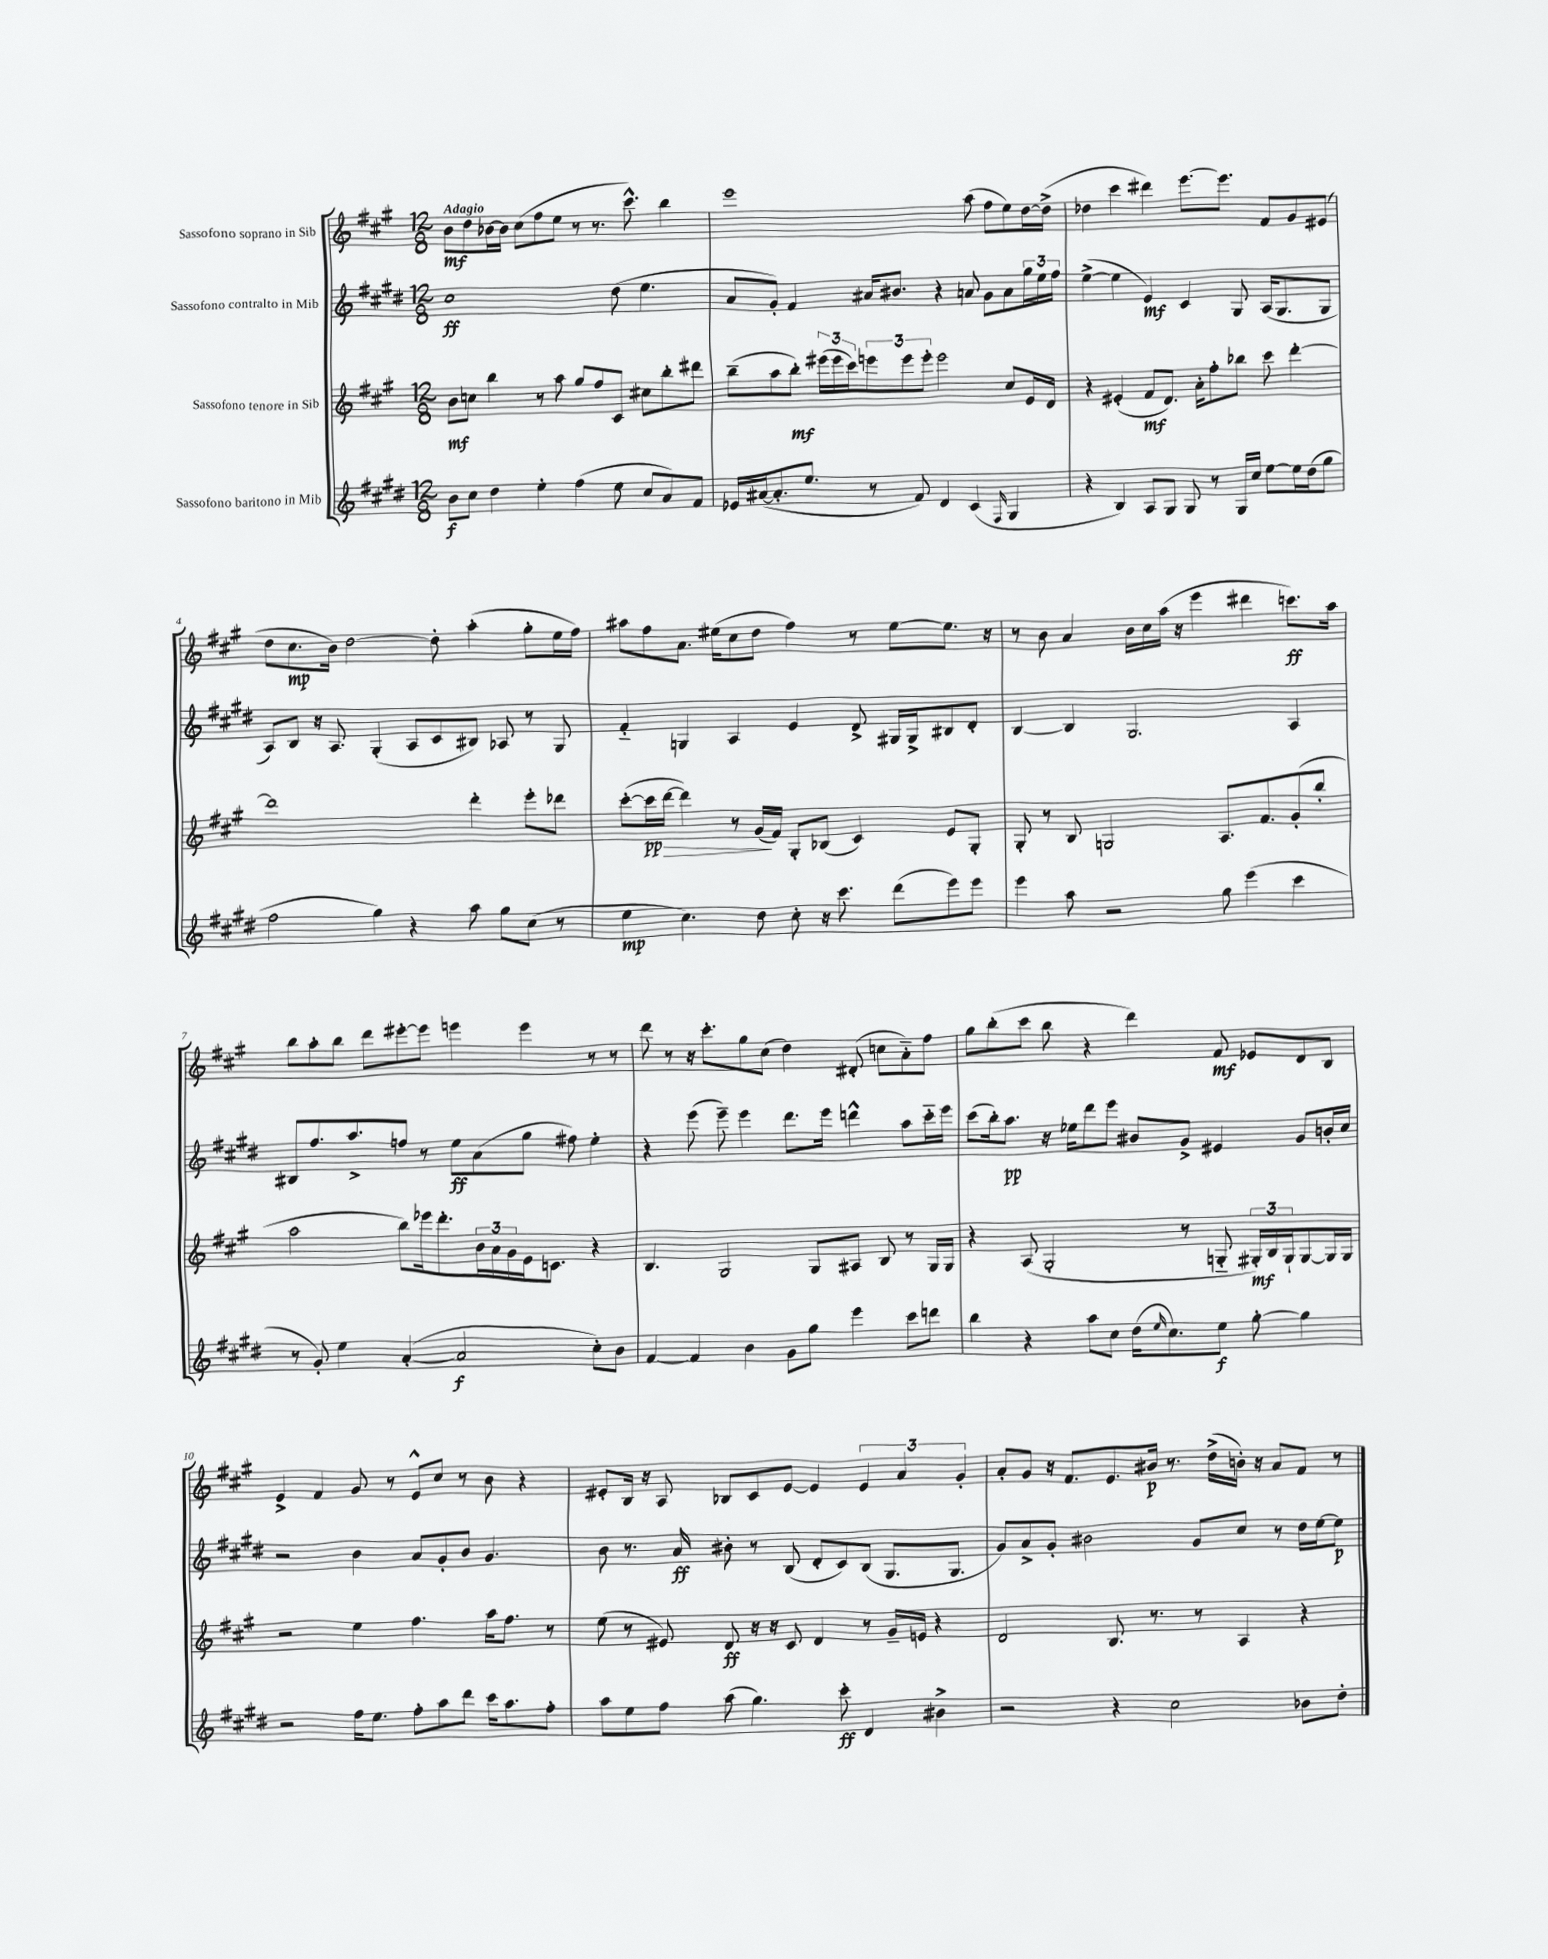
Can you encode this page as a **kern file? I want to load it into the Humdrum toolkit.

**kern	**dynam	**kern	**dynam	**kern	**dynam	**kern	**dynam
*part4	*part4	*part3	*part3	*part2	*part2	*part1	*part1
*staff4	*staff4	*staff3	*staff3	*staff2	*staff2	*staff1	*staff1
*I"Sassofono baritono in Mib	*	*I"Sassofono tenore in Sib	*	*I"Sassofono contralto in Mib	*	*I"Sassofono soprano in Sib	*
*clefG2	*	*clefG2	*	*clefG2	*	*clefG2	*
*k[f#c#g#d#]	*	*k[f#c#g#]	*	*k[f#c#g#d#]	*	*k[f#c#g#]	*
*M12/8	*	*M12/8	*	*M12/8	*	*M12/8	*
=1	=1	=1	=1	=1	=1	=1	=1
!	!	!	!	!	!	!LO:TX:a:B:t=Adagio	!
8b\L	f	8b\L	mf	1cc#	ff	8b\L	mf
8cc#\J	.	8ccn\J	.	.	.	8dd\	.
4dd#\	.	4bb\	.	.	.	[16b-X\L	.
.	.	.	.	.	.	16b-\JJ]	.
.	.	.	.	.	.	(8cc#\L	.
4ee'\	.	8r	.	.	.	8ff#\	.
.	.	8aa\	.	.	.	8ee\J	.
(4ff#\	.	8gg#/L	.	.	.	8r	.
.	.	8ff#/	.	.	.	8.r	.
8ee\	.	8c#/J	.	(8dd#\	.	.	.
.	.	.	.	.	.	8.ccc#^^\)	.
8cc#/L	.	8cc#X\L	.	4.ee\	.	.	.
8a/)	.	8bb'\	.	.	.	4bb\	.
8f#/J	.	8ddd#X\J	.	.	.	.	.
=2	=2	=2	=2	=2	=2	=2	=2
16e-X/LL	.	(8bb~\L	.	8a/L	.	1eee	.
([16a#X/J	.	.	.	.	.	.	.
8.a#'/]	.	8aa\	.	8g#'/J)	.	.	.
.	.	8bb'\J)	mf	4f#/	.	.	.
8.ee/J	.	.	.	.	.	.	.
.	.	(24eee#X\LL	.	.	.	.	.
.	.	24eee#\	.	.	.	.	.
.	.	24ccc#\J)	.	.	.	.	.
8r	.	12eeen\	.	16a#X/KL	.	.	.
.	.	.	.	8.b#X/J	.	.	.
.	.	12eee\	.	.	.	.	.
8f#/)	.	.	.	.	.	.	.
.	.	12eee'\J	.	.	.	.	.
4d#/	.	2eee\	.	4r	.	.	.
(4c#/	.	.	.	8an/	.	(8aa\	.
.	.	.	.	8g#\L	.	8ff#\L	.
16qqF#/	.	.	.	.	.	.	.
4G#/	.	8cc#/L	.	8a\	.	8ee\)	.
.	.	16e/L	.	24gg#\L	.	[16dd\L	.
.	.	.	.	24ee\	.	.	.
.	.	16d/JJ	.	.	.	(16dd^\JJ]	.
.	.	.	.	24ff#\JJ	.	.	.
=3	=3	=3	=3	=3	=3	=3	=3
4r	.	4r	.	([4ee^\	.	4dd-X\	.
4B/)	.	(4e#X'/	.	4ee\]	.	4ccc#\	.
8A/L	.	8f#/L	mf	4e/)	mf	4ddd#X\)	.
8G#/J	.	8.d/J)	.	.	.	.	.
8G#/	.	.	.	4c#/	.	[8.eee\L	.
.	.	16a'\KL	.	.	.	.	.
8r	.	8ff#'\	.	.	.	.	.
.	.	.	.	.	.	8.eee\J]	.
16G#/LL	.	8bb-X\J	.	8G#/	.	.	.
16cc#/JJ	.	.	.	.	.	.	.
[8ee\L	.	8ccc#\	.	(16A/KL	.	8f#/L	.
.	.	.	.	8.G#/	.	.	.
16ee\L]	.	[4ddd'\	.	.	.	8g#/	.
(16dd#\J	.	.	.	.	.	.	.
8gg#\J	.	.	.	8G#/J	.	(8e#X/J	.
!!LO:LB:g=z
=4	=4	=4	=4	=4	=4	=4	=4
2ff#\	.	1ddd]	.	8A/L)	.	8dd\L	.
.	.	.	.	8B/J	.	8.cc#\	mp
.	.	.	.	16r	.	.	.
.	.	.	.	8.A/	.	16b\Jk)	.
.	.	.	.	.	.	[2dd\	.
4gg#\)	.	.	.	(4G#'/	.	.	.
4r	.	.	.	8A/L	.	.	.
.	.	.	.	8c#/	.	8dd'\]	.
8aa\	.	4ddd'\	.	8B#X/J)	.	(4aa'\	.
8gg#\L	.	.	.	8A-X/	.	.	.
(8cc#\J	.	8eee'\L	.	8r	.	8gg#'\L	.
8r	.	8ddd-X\J	.	8G#/	.	16ee\L	.
.	.	.	.	.	.	16ff#\JJ)	.
=5	=5	=5	=5	=5	=5	=5	=5
4ee\	mp	([8ccc#'\L	.	4f#/	.	8aa#X\L	.
.	.	16ccc#\L]	pp	.	.	8ff#\	.
!	!	!	!LO:HP:b	!	!	!	!
.	.	[16ddd\JJ	>	.	.	.	.
4.cc#\)	.	4ddd\])	.	4Gn/	.	8.a\J	.
.	.	.	.	.	.	(16ee#X\KL	.
.	.	8r	.	4A/	.	8cc#\	.
8dd#\	.	(16g#/LL	.	.	.	8dd\J	.
.	.	16f#/JJ)	]	.	.	.	.
8cc#'\	.	8G#'/L	.	4e/	.	4ff#\)	.
16r	.	(8B-X/J	.	.	.	.	.
8.ccc#\	.	.	.	.	.	.	.
.	.	4c#/)	.	8d#^/	.	8r	.
(8ddd#\L	.	.	.	16G#X/LL	.	[8ee#\L	.
.	.	.	.	16G#^/J	.	.	.
8eee\)	.	8e/L	.	8B#X/	.	8.ee#\J]	.
8eee\J	.	8G#'/J	.	8d#'/J	.	.	.
.	.	.	.	.	.	16r	.
=6	=6	=6	=6	=6	=6	=6	=6
4eee\	.	8G#'/	.	[4B/	.	8r	.
.	.	8r	.	.	.	8b\	.
8aa\	.	8B/	.	4B/]	.	4a/	.
2r	.	2Gn/	.	.	.	.	.
.	.	.	.	2.G#/	.	16b\LL	.
.	.	.	.	.	.	16cc#\	.
.	.	.	.	.	.	(16aa\JJ	.
.	.	.	.	.	.	16r	.
.	.	.	.	.	.	4eee\	.
8gg#\	.	8.A/L	.	.	.	.	.
(4eee\	.	.	.	.	.	4ddd#X\	.
.	.	8.f#/	.	.	.	.	.
4ccc#\	.	(8g#'/	.	4A/	.	8.cccn\L)	ff
.	.	8bb'/J	.	.	.	.	.
.	.	.	.	.	.	16aa\Jk	.
!!LO:LB:g=z
=7	=7	=7	=7	=7	=7	=7	=7
8r	.	2aa\	.	8B#X/L	.	8bb\L	.
8g#'/)	.	.	.	8.ff#/	.	8aa'\	.
4ee\	.	.	.	.	.	8bb\J	.
.	.	.	.	8.aa^/	.	.	.
.	.	.	.	.	.	8ddd\L	.
([4a'/	.	8bb\L)	.	8ffn/J	.	[8eee#X'\	.
.	.	16eee-X\k	.	8r	.	8eee#\J]	.
.	.	8.ddd'\	.	.	.	.	.
2a/]	f	.	.	8ee\L	ff	4eeen\	.
.	.	24b\L	.	(8a\	.	.	.
.	.	24a\	.	.	.	.	.
.	.	24g#\	.	.	.	.	.
.	.	16e\J	.	8gg#\J	.	4eee\	.
.	.	8.cn\J	.	.	.	.	.
.	.	.	.	8ff#X\)	.	.	.
8cc#'\L)	.	4r	.	4ee'\	.	8r	.
8b\J	.	.	.	.	.	8r	.
=8	=8	=8	=8	=8	=8	=8	=8
[4f#/	.	4.B/	.	4r	.	8ddd\	.
.	.	.	.	.	.	8r	.
4f#/]	.	.	.	(8eee\	.	16r	.
.	.	.	.	.	.	8.ccc#'\L	.
.	.	2G#/	.	8eee~\)	.	.	.
4b\	.	.	.	4eee\	.	8gg#\	.
.	.	.	.	.	.	(8cc#\J	.
8g#\L	.	.	.	8.ddd#\L	.	4dd\)	.
8gg#\J	.	8G#/L	.	.	.	.	.
.	.	.	.	16eee\Jk	.	.	.
4eee\	.	8A#X/J	.	4dddn^^\	.	(8d#X'/	.
.	.	8B/	.	.	.	8ccn\L	.
8ccc#\L	.	8r	.	8aa\L	.	8a\)	.
8dddn\J	.	16G#/LL	.	16ccc#\L	.	8ff#\J	.
.	.	16G#/JJ	.	16eee\JJ	.	.	.
=9	=9	=9	=9	=9	=9	=9	=9
4bb\	.	4r	.	(8ccc#\L	.	8gg#\L	.
.	.	.	.	16bb'\k)	.	(8bb'\	.
.	.	.	.	8.aa\J	pp	.	.
4r	.	(8A/	.	.	.	8ccc#\J	.
.	.	2G#'/	.	16r	.	8bb\	.
.	.	.	.	16ee-X\KL	.	.	.
8aa\L	.	.	.	8ddd#\	.	4r	.
8cc#\J	.	.	.	8eee\J	.	.	.
(16dd#\KL	.	.	.	8b#X/L	.	4ddd\)	.
16qqee/	.	.	.	.	.	.	.
8.cc#\)	.	.	.	.	.	.	.
.	.	8r	.	8g#^/J	.	.	.
8ee\J	f	8Gn/	.	4e#X/	.	8f#/	mf
[8gg#'\	.	24G#X'/LL)	mf	.	.	8e-X/L	.
.	.	24B/	.	.	.	.	.
.	.	24G#`/J	.	.	.	.	.
4gg#\]	.	[8G#/	.	8g#/L	.	8d/	.
.	.	16G#/L]	.	16bn'/L	.	8B/J	.
.	.	16G#/JJ	.	16cc#/JJ	.	.	.
!!LO:LB:g=z
=10	=10	=10	=10	=10	=10	=10	=10
2r	.	2r	.	2r	.	4e^/	.
.	.	.	.	.	.	4f#/	.
16ff#\KL	.	4ee\	.	4b\	.	8g#/	.
8.ee\J	.	.	.	.	.	.	.
.	.	.	.	.	.	8r	.
8ff#'\L	.	4.ff#\	.	8a/L	.	8e^^/L	.
8aa\	.	.	.	8g#'/	.	8cc#/J	.
8ddd#\J	.	.	.	8b/J	.	8r	.
16ccc#\KL	.	16aa\KL	.	4.g#/	.	8b\	.
8.aa\	.	8.ff#\J	.	.	.	.	.
.	.	.	.	.	.	4r	.
8ff#'\J	.	8r	.	.	.	.	.
=11	=11	=11	=11	=11	=11	=11	=11
8aa\L	.	(8ee\	.	8b\	.	8e#X'/L	.
8ee\	.	8r	.	8.r	.	16B/Jk	.
.	.	.	.	.	.	16r	.
8ff#\J	.	8e#X/)	.	.	.	8A/	.
.	.	.	.	16a/	ff	.	.
(8aa\	.	8d/	ff	8b#X'\	.	8B-X/L	.
4.gg#\)	.	16r	.	8r	.	8c#/	.
.	.	16r	.	.	.	.	.
.	.	8c#/	.	(8B/	.	[8e#/J	.
.	.	4d/	.	8d#'/L	.	4e#/]	.
8ccc#'\	ff	.	.	8c#/)	.	.	.
4d#/	.	8r	.	(8B/J	.	6e#/	.
.	.	16g#~/LL	.	8.G#/L	.	.	.
.	.	.	.	.	.	6a/	.
.	.	16en/JJ	.	.	.	.	.
4b#X^\	.	4r	.	.	.	.	.
.	.	.	.	8.G#/J	.	.	.
.	.	.	.	.	.	6g#'/	.
=12	=12	=12	=12	=12	=12	=12	=12
2r	.	2d/	.	8g#/L)	.	8a'/L	.
.	.	.	.	8a^/	.	8g#/J	.
.	.	.	.	8g#'/J	.	16r	.
.	.	.	.	.	.	8.f#/L	.
.	.	.	.	2b#X\	.	.	.
4r	.	8.B/	.	.	.	8.e/	.
.	.	8.r	.	.	.	16b#X/Jk	p
2cc#\	.	.	.	.	.	8.r	.
.	.	8r	.	8g#/L	.	.	.
.	.	.	.	.	.	(16dd^\LL	.
.	.	4A/	.	8cc#/J	.	16bn'\JJ)	.
.	.	.	.	.	.	16r	.
.	.	.	.	8r	.	8a/L	.
8b-X\L	.	4r	.	16dd#\LL	.	8f#/J	.
.	.	.	.	[16ee\J	.	.	.
8dd#'\J	.	.	.	8ee\J]	p	8r	.
==	==	==	==	==	==	==	==
*-	*-	*-	*-	*-	*-	*-	*-
